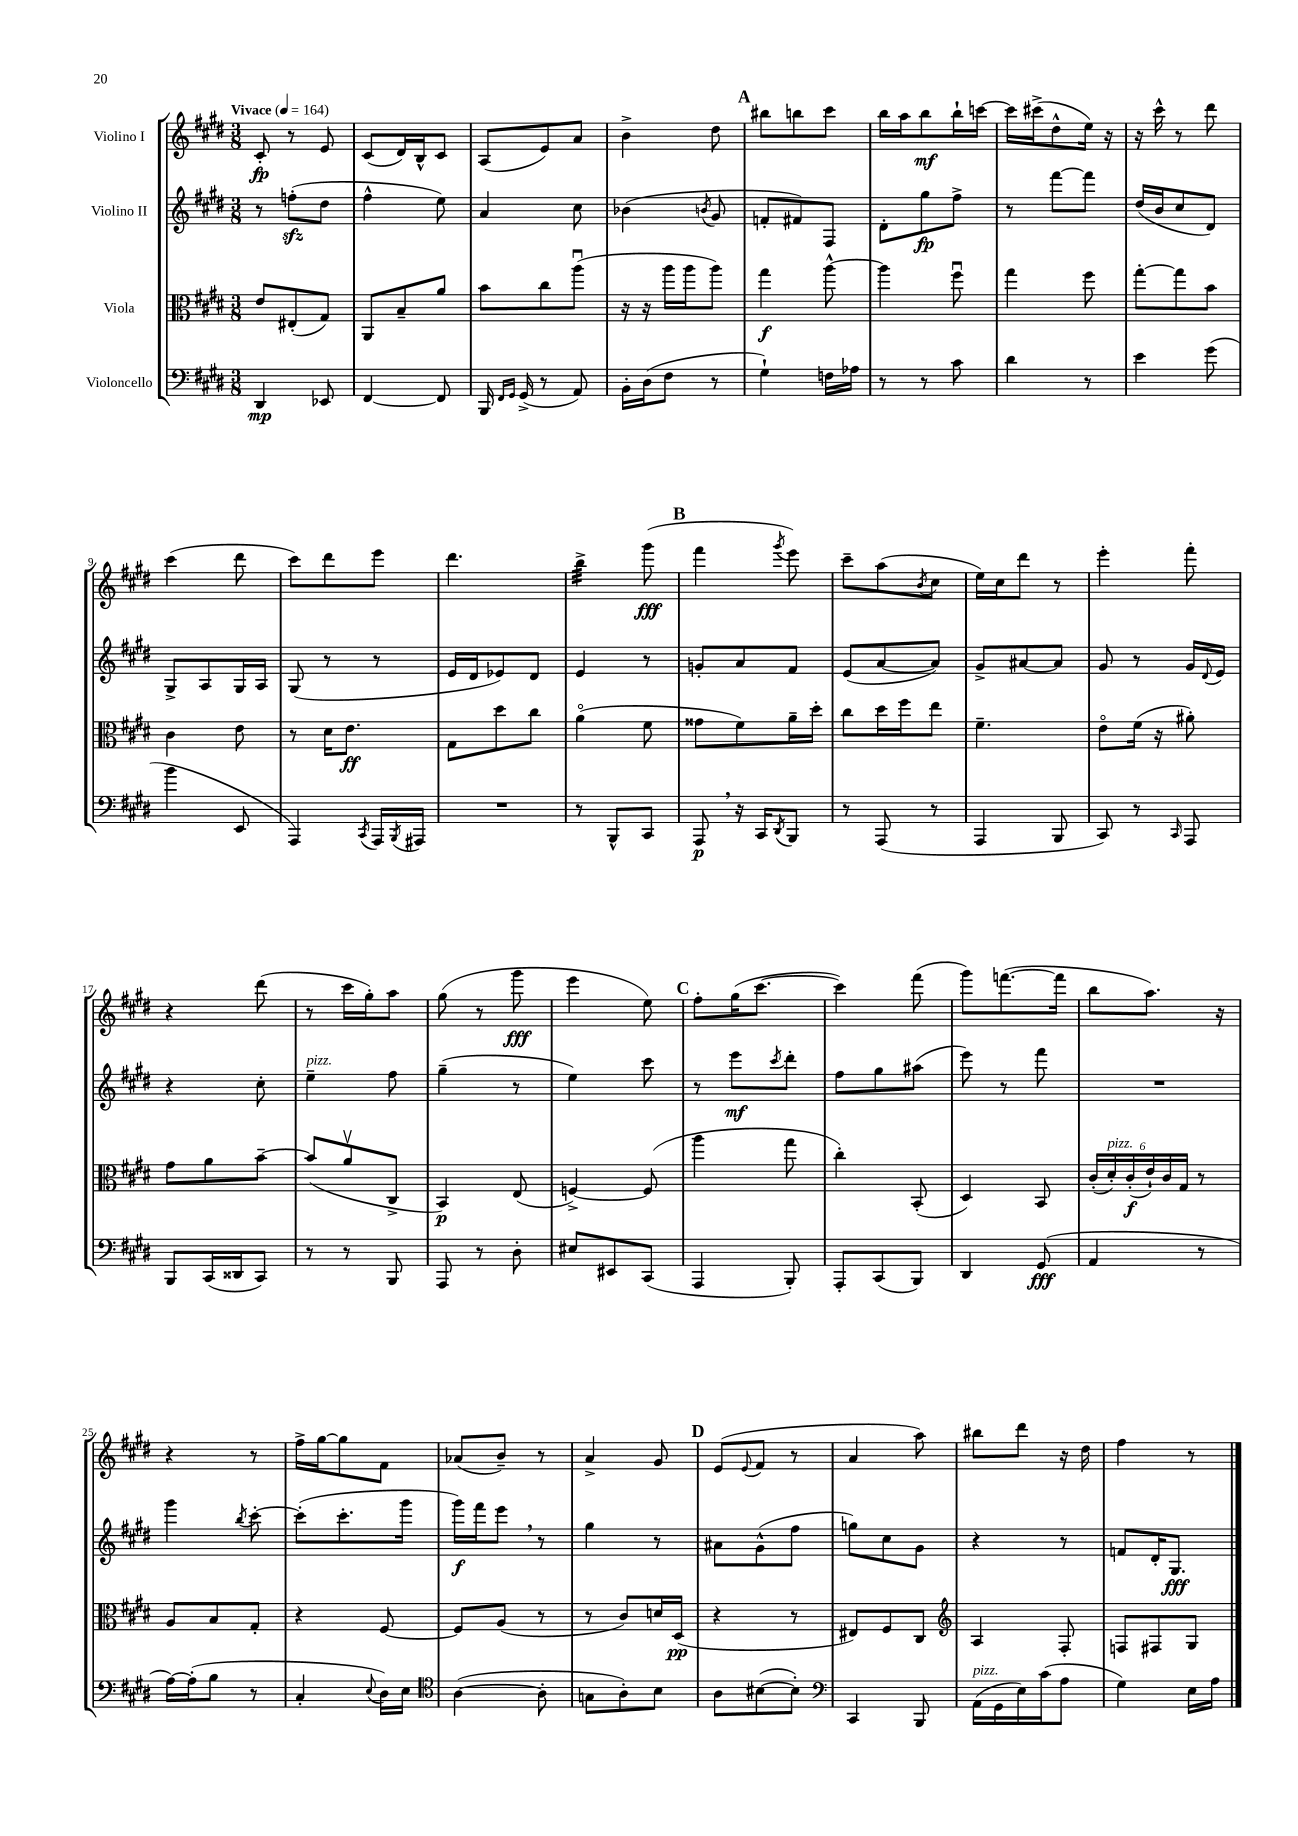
<<
\new StaffGroup <<
\new Staff = "s0" \with { instrumentName = "Violino I" } {
    \clef treble \key e \major \numericTimeSignature \time 3/8 \tempo "Vivace" 4 = 164
    cis'8-.\fp r8 e'8 |
    cis'8( dis'16) b16-^ cis'8 |
    a8( e'8) a'8 |
    b'4-> dis''8 |
    \mark \markup { \bold "A" } bis''8 b''8 cis'''8 |
    b''16 a''16 b''8\mf b''16-! c'''16~ |
    c'''16 cis'''16->( dis''8-^ e''16) r16 |
    r16 cis'''16-^ r8 dis'''8 |
    cis'''4( dis'''8 |
    cis'''8) dis'''8 e'''8 |
    dis'''4. |
    b''4:32-> gis'''8\fff( |
    \mark \markup { \bold "B" } fis'''4 \acciaccatura { gis'''8 } e'''8) |
    cis'''8-- a''8( \acciaccatura { b'8 } cis''8 |
    e''16) cis''16 dis'''8 r8 |
    e'''4-. fis'''8-. |
    r4 dis'''8( |
    r8 cis'''16 gis''16-.) a''8 |
    gis''8( r8 gis'''8\fff |
    e'''4 e''8) |
    \mark \markup { \bold "C" } fis''8-. gis''16( cis'''8.~ |
    cis'''4) fis'''8( |
    gis'''8) f'''8.~( f'''16 |
    b''8 a''8.) r16 |
    r4 r8 |
    fis''16-> gis''16~ gis''8 fis'8 |
    aes'8( b'8--) r8 |
    a'4-> gis'8 |
    \mark \markup { \bold "D" } e'8( \appoggiatura { e'8 } fis'8 r8 |
    a'4 a''8) |
    bis''8 dis'''8 r16 dis''16 |
    fis''4 r8 \bar "|." |
}
\new Staff = "s1" \with { instrumentName = "Violino II" } {
    \clef treble \key e \major \numericTimeSignature \time 3/8
    r8 f''8-.\sfz( dis''8 |
    fis''4-^ e''8) |
    a'4 cis''8 |
    bes'4( \acciaccatura { b'8 } gis'8 |
    \mark \markup { \bold "A" } f'8-. fis'8) fis8 |
    dis'8-. gis''8\fp fis''8-> |
    r8 fis'''8~ fis'''8 |
    dis''16( b'16 cis''8 dis'8) |
    gis8-> a8 gis16 a16 |
    gis8( r8 r8 |
    e'16 dis'16 ees'8) dis'8 |
    e'4 r8 |
    \mark \markup { \bold "B" } g'8-. a'8 fis'8 |
    e'8( a'8~ a'8) |
    gis'8-> ais'8~ ais'8 |
    gis'8 r8 gis'16 \appoggiatura { dis'8 } e'16 |
    r4 cis''8-. |
    e''4--^\markup { \italic "pizz." } fis''8 |
    gis''4--( r8 |
    e''4) cis'''8 |
    \mark \markup { \bold "C" } r8 e'''8\mf \acciaccatura { cis'''8 } dis'''8-. |
    fis''8 gis''8 ais''8( |
    e'''8) r8 fis'''8 |
    R4. |
    gis'''4 \acciaccatura { b''8 } cis'''8~-. |
    cis'''8-.( cis'''8.-. gis'''16 |
    gis'''16\f) fis'''16 e'''8 \breathe r8 |
    gis''4 r8 |
    \mark \markup { \bold "D" } ais'8 gis'8-^( fis''8 |
    g''8) cis''8 gis'8 |
    r4 r8 |
    f'8 dis'16-. gis8.\fff \bar "|." |
}
\new Staff = "s2" \with { instrumentName = "Viola" } {
    \clef alto \key e \major \numericTimeSignature \time 3/8
    e'8 eis8-.( gis8) |
    a,8 b8-- a'8 |
    b'8 cis''8 a''8\downbow( |
    r16 r16 a''16 a''16 a''8) |
    \mark \markup { \bold "A" } gis''4\f a''8~-^ |
    a''4 fis''8\downbow |
    gis''4 fis''8 |
    gis''8~-. gis''8 b'8 |
    cis'4 e'8 |
    r8 dis'16 e'8.\ff |
    gis8 dis''8 cis''8 |
    a'4\flageolet( fis'8 |
    \mark \markup { \bold "B" } gisis'8 fis'8) a'16-- dis''16-. |
    cis''8 dis''16 fis''16 e''8 |
    fis'4.-- |
    e'8\flageolet fis'16( r16 ais'8-.) |
    gis'8 a'8 b'8~-- |
    b'8( a'8\upbow cis8-> |
    b,4\p) e8( |
    f4~->) f8( |
    \mark \markup { \bold "C" } a''4 gis''8 |
    cis''4-.) b,8-.( |
    dis4) b,8 |
    \tuplet 6/4 { cis'16-.( dis'16-.^\markup { \italic "pizz." }) cis'16-.\f( e'16-!) cis'16 gis16 } r8 |
    a8 b8 gis8-. |
    r4 fis8~ |
    fis8 a8( r8 |
    r8 cis'8) d'16 dis16\pp( |
    \mark \markup { \bold "D" } r4 r8 |
    eis8) fis8 cis8 |
    \clef treble a4 fis8-. |
    f8 fis8 gis8 \bar "|." |
}
\new Staff = "s3" \with { instrumentName = "Violoncello" } {
    \clef bass \key e \major \numericTimeSignature \time 3/8
    dis,4\mp ees,8 |
    fis,4~ fis,8 |
    b,,16 \grace { fis,16 gis,16 } gis,16->( r8 a,8) |
    b,16-. dis16( fis8 r8 |
    \mark \markup { \bold "A" } gis4-!) f16 aes16 |
    r8 r8 cis'8 |
    dis'4 r8 |
    e'4 gis'8( |
    b'4 e,8 |
    a,,4) \acciaccatura { cis,8 } a,,16 \acciaccatura { b,,8 } ais,,16 |
    R4. |
    r8 b,,8-^ cis,8 |
    \mark \markup { \bold "B" } a,,8\p \breathe r16 cis,16 \acciaccatura { dis,8 } b,,8 |
    r8 a,,8( r8 |
    a,,4 b,,8 |
    cis,8) r8 \grace { cis,16 } a,,8 |
    b,,8 cis,16( disis,16 cis,8) |
    r8 r8 b,,8 |
    a,,8 r8 dis8-. |
    eis8 eis,8 cis,8( |
    \mark \markup { \bold "C" } a,,4 b,,8-.) |
    a,,8-. cis,8( b,,8) |
    dis,4 gis,8\fff( |
    a,4 r8 |
    a16~) a16-.( b8 r8 |
    cis4-. \appoggiatura { e8 } dis16) e16 |
    \clef tenor a4~( a8-. |
    g8 a8-.) b8 |
    \mark \markup { \bold "D" } a8 bis8~( bis8-.) |
    \clef bass cis,4 b,,8 |
    a,16^\markup { \italic "pizz." }( gis,16 e16) cis'16( a8 |
    gis4) e16 a16 \bar "|." |
}
>>
>>
